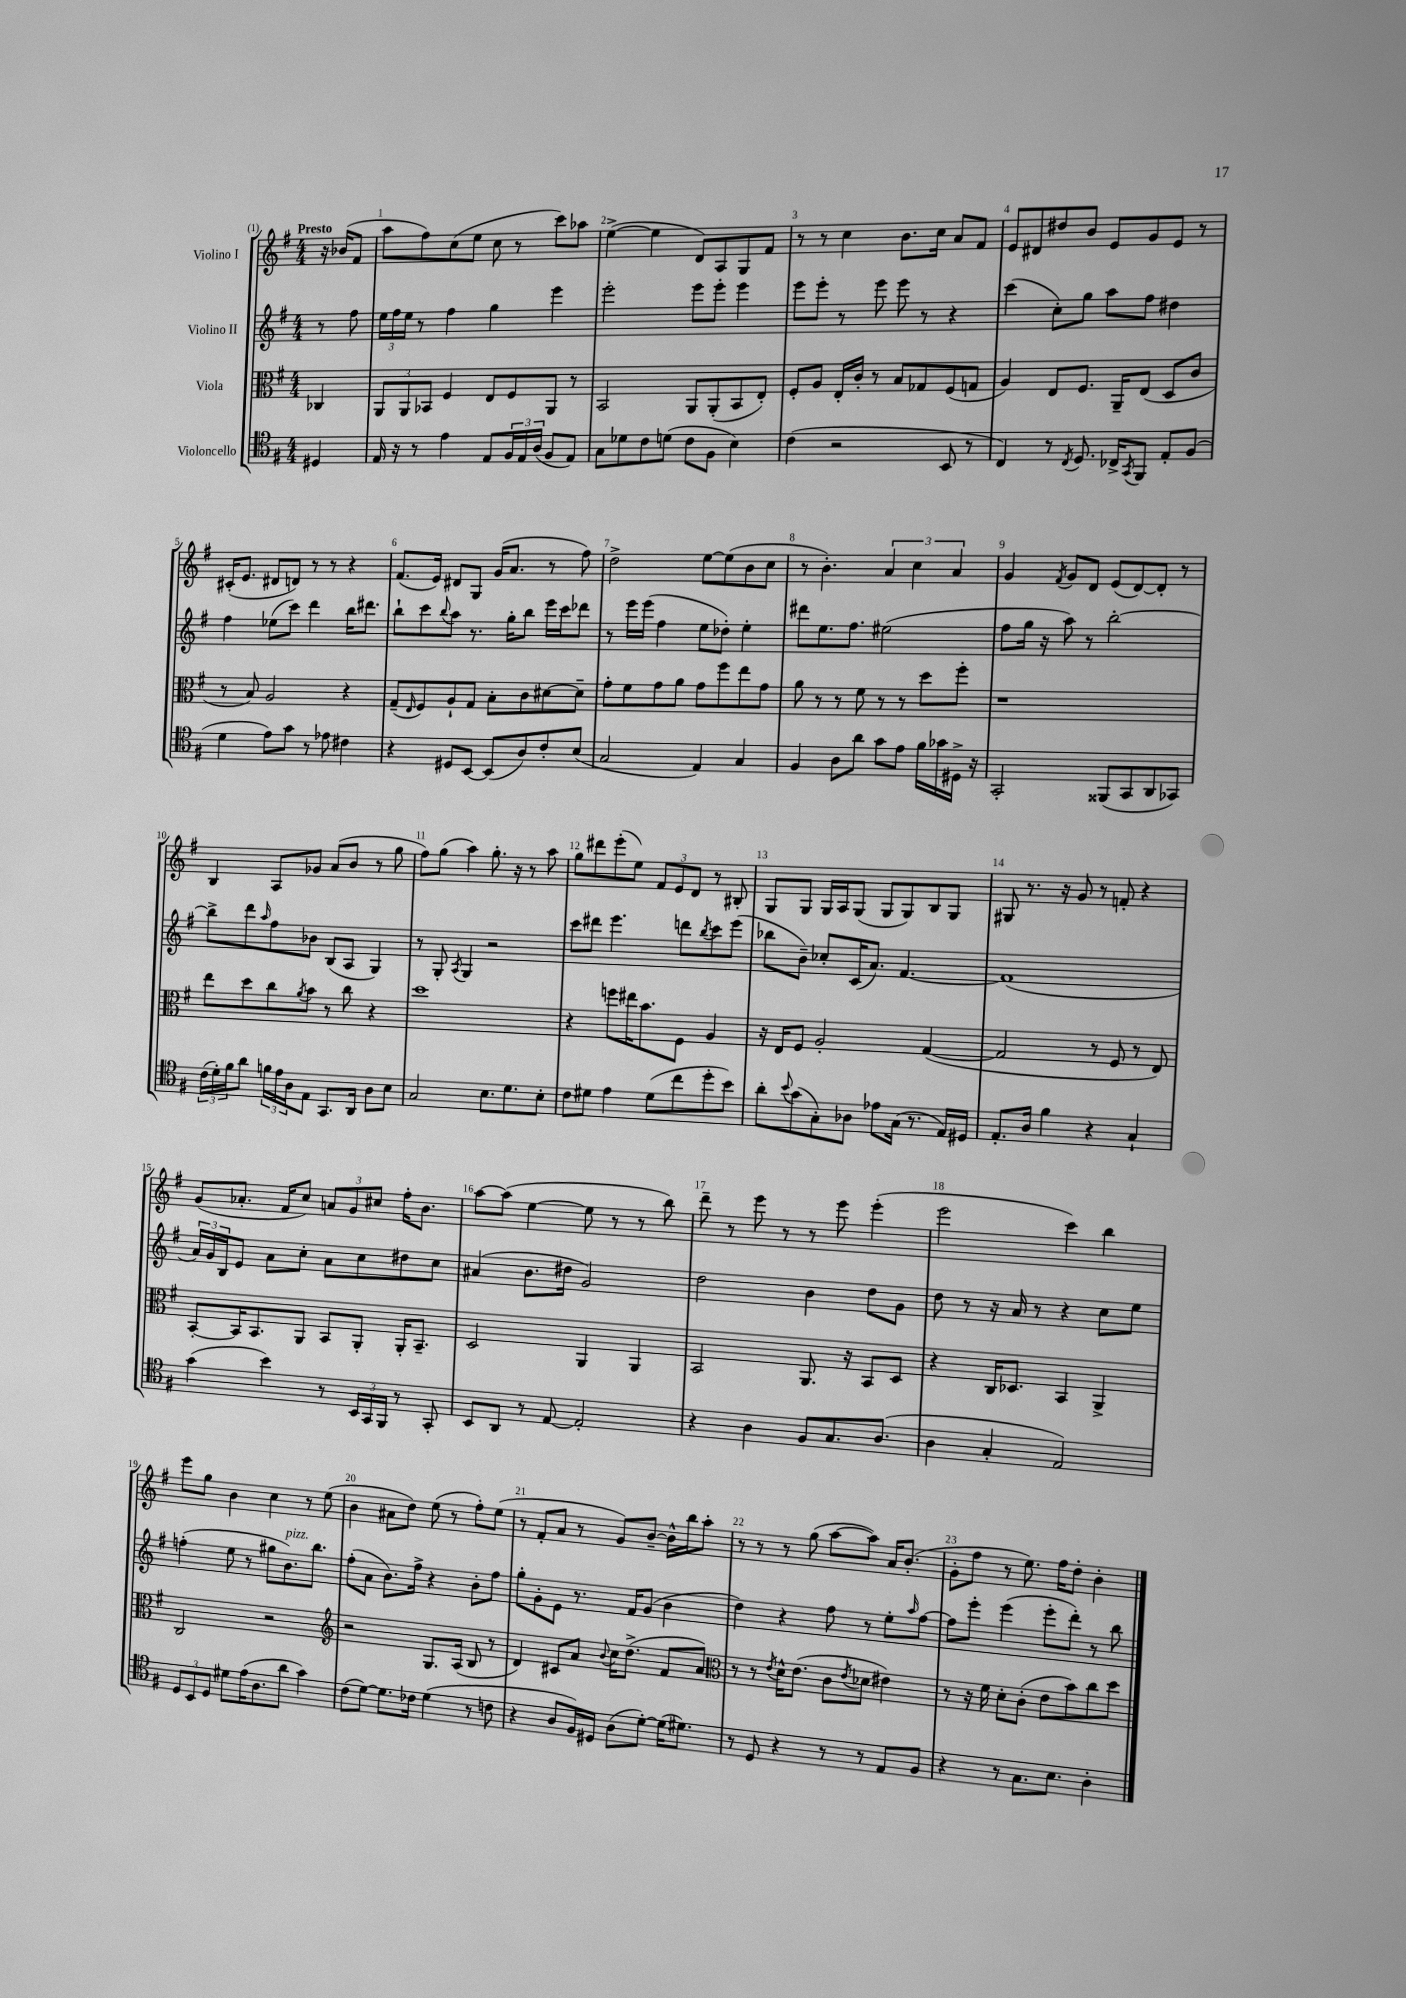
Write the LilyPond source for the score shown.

<<
\new StaffGroup <<
\new Staff = "s0" \with { instrumentName = "Violino I" } {
    \clef treble \key g \major \numericTimeSignature \time 4/4 \partial 4 \tempo "Presto"
    r16 bes'16( fis'8 |
    a''8 fis''8) c''8( e''8 c''8 r8 c'''8) aes''8 |
    e''4~->( e''4 d'8) a8 g8 fis'8 |
    r8 r8 c''4 b'8. c''16 a'8 fis'8 |
    e'8 dis'8 dis''8 b'8 e'8 g'8 e'8 r8 |
    cis'16-.( e'8. dis'8 d'8) r8 r8 r4 |
    fis'8.( e'16) dis'8 g8 g'16( a'8. r8 fis''8) |
    d''2-> e''8~ e''8( b'8 c''8 |
    r8 b'4.-.) \tuplet 3/2 { a'4 c''4 a'4 } |
    g'4 \acciaccatura { fis'8 } g'8 d'8 e'8( d'8~) d'8-. r8 |
    b4 a8 ges'8 a'8( b'8 r8 g''8 |
    fis''8) g''8( a''4) g''8.-. r16 r8 a''8 |
    g''8 dis'''8 e'''8-.( e''8) \tuplet 3/2 { fis'8 e'8 d'8 } r8 bis8-. |
    g8 g8 g16 a16 g8( g8 g8) b8 g8 |
    gis8 r8. r16 g'8 r8 f'8-. r4 |
    g'8( aes'8.-. fis'16 c''8) \tuplet 3/2 { a'8 g'8 cis''8 } fis''16-. b'8. |
    a''8~ a''8( e''4~ e''8 r8 r8 b''8) |
    d'''8-- r8 e'''8 r8 r8 e'''8 e'''4-.( |
    e'''2 c'''4) b''4 |
    e'''8 g''8 b'4 c''4 r8 e''8( |
    b'4 ais'8 d''8) e''8( r8 fis''8-.) e''8( |
    r8 fis'8-. a'8 r8 g'8) b'8~-- b'16-^ b''16 a''8-. |
    r8 r8 r8 g''8( a''8~ a''8) a'16 b'8.-.( |
    g'8-. fis''8 r8 e''8.) fis''16 d''8-. b'4-. \bar "|." |
}
\new Staff = "s1" \with { instrumentName = "Violino II" } {
    \clef treble \key g \major \numericTimeSignature \time 4/4 \partial 4
    r8 fis''8 |
    \tuplet 3/2 { e''16 fis''16 e''16 } r8 fis''4 g''4 e'''4 |
    e'''2-. e'''8 e'''8-. e'''4 |
    e'''8 e'''8-. r8 e'''8 e'''8 r8 r4 |
    c'''4( c''8-.) g''8 a''8 fis''8 dis''4 |
    fis''4 ees''8( c'''8) d'''4 b''16 dis'''8. |
    b''8-! c'''8 \appoggiatura { b''8 } a''8 r8. g''16-. b''8 e'''16 c'''16 des'''8 |
    r8 e'''16 e'''16( fis''4 e''8 des''8-.) e''4-. |
    dis'''8 e''8. fis''8. eis''2( |
    fis''8 g''16 r16 a''8) r8 b''2~-. |
    b''8-> d'''8 \grace { a''16 } fis''8 bes'8 b8( a8 g4) |
    r8 g8-. \acciaccatura { a8 } g4 r2 |
    c'''8 dis'''8 e'''4. d'''8 \acciaccatura { b''8 } c'''8 e'''8( |
    bes''8 b'8--) ces''8-. c'16( a'8.) fis'4.~ |
    fis'1( |
    \tuplet 3/2 { a'16) g'16 b16 } e'8 a'8 c''8-. a'8 c''8 dis''8 c''8 |
    ais'4( b'8. dis''16 g'2) |
    d''2 b'4 d''8 g'8 |
    d''8 r8 r16 a'16 r8 r4 c''8 e''8 |
    f''4-.( e''8 r8 gis''8 b'8.^\markup { \italic "pizz." }) b''8. |
    fis''8-.( a'8 b'8.) fis''16-> r4 b'8-. fis''8 |
    g''8-. g'8-. e'8 r8. fis'16 g'8( b'4 |
    d''4) r4 fis''8 r8 e''8-. \grace { a''16 } fis''8~ |
    fis''8 e'''8-. e'''4( e'''8-. d'''8-.) r8 b''8 \bar "|." |
}
\new Staff = "s2" \with { instrumentName = "Viola" } {
    \clef alto \key g \major \numericTimeSignature \time 4/4 \partial 4
    ces4 |
    \tuplet 3/2 { a,8 a,8 bes,8 } fis4 e8 fis8 a,8 r8 |
    b,2 a,8 a,8-.( b,8 e8-.) |
    fis8-. a8 e16-. c'16-. r8 b8 ges8 fis8( g8 |
    a4) e8 fis8. a,16-- e8( d8 c'8 |
    r8 b8) a2 r4 |
    g8--( \grace { e16 } fis8) a8-! g8 b8-. c'8 dis'8~ dis'8-- |
    g'8-. fis'8 g'8 a'8 g'8 fis''8 e''8 g'8 |
    a'8 r8 r8 fis'8 r8 r8 d''8 fis''8-. |
    r1 |
    e''8 d''8 c''8 \acciaccatura { a'8 } b'8 r8 c''8 r4 |
    d''1 |
    r4 f''8 eis''16 b'8. fis8 a4 |
    r16 e16 fis8 a2-. g4~( |
    g2 r8 fis8 r8 e8) |
    b,8~-. b,16 b,8. a,8 b,8 a,8-. a,16-. b,8.-- |
    d2 a,4 a,4 |
    b,2 a,8. r16 b,8 d8 |
    r4 c16 des8. b,4 a,4-> |
    c2 r2 |
    \clef treble r2 g8. a16( b8 r8 |
    d'4) cis'8 a'8 \appoggiatura { b'8 } c''16 d''8.->( fis'8 a'8) |
    \clef alto r8 r8 \acciaccatura { e'8 } d'16-^ e'8.( c'8 \acciaccatura { e'8 } des'8 eis'4) |
    r8 r16 fis'16 d'8-. c'8-.( e'8 b'8) c''8 d''8 \bar "|." |
}
\new Staff = "s3" \with { instrumentName = "Violoncello" } {
    \clef tenor \key g \major \numericTimeSignature \time 4/4 \partial 4
    dis4 |
    e16 r16 r8 e'4 e8 \tuplet 3/2 { fis16 e16 a16( } fis8 e8) |
    g8 des'8 c'8 d'8( c'8 fis8 b4) |
    c'4( r2 b,8 r8 |
    c4) r8 \acciaccatura { c8 } d8. ces16-> \acciaccatura { g,8 } fis,8 e8-. fis8( |
    d'4 e'8) g'8 r8 ees'8 cis'4 |
    r4 dis8 b,8~ b,8( a8) c'8-. b8( |
    g2 e4) g4 |
    fis4 a8 a'8 g'8 e'8 fis'16 ges'16 dis16-> r16 |
    g,2-. fisis,8( g,8 a,8 ges,8) |
    \tuplet 3/2 { c'16( d'16-.) fis'16 } a'8 \tuplet 3/2 { f'16 e'16 a16 } e8 g,8. a,16 a8 b8 |
    g2 b8. d'8. b8-. |
    c'8 dis'8 e'4 dis'8( c''8 d''8-. b'8) |
    a'8-. \appoggiatura { b'8 } g'8( g8-.) aes8 ees'8 g16( r8. e16) dis16 |
    e8.-. a16 fis'4 r4 g4-! |
    g'4( b'4) r8 \tuplet 3/2 { b,16 g,16 fis,16 } r8 g,8-. |
    b,8 a,8 r8 e8~ e2-. |
    r4 a4 fis8 g8. a8.( |
    a4 g4-. e2) |
    \tuplet 3/2 { d8 b,8 d8 } dis'8 e'16( a8. a'8 g'4) |
    c'8( d'8~) d'8. ces'16 d'4( r8 c'8 |
    r4 a8 fis16) dis16 a8( d'8~-.) d'16( dis'8.) |
    r8 d8 r4 r8 r8 e8 fis8 |
    r4 r8 g8. b8. a4-. \bar "|." |
}
>>
>>
\layout { \context { \Score \override BarNumber.break-visibility = ##(#f #t #t) barNumberVisibility = #all-bar-numbers-visible } }
